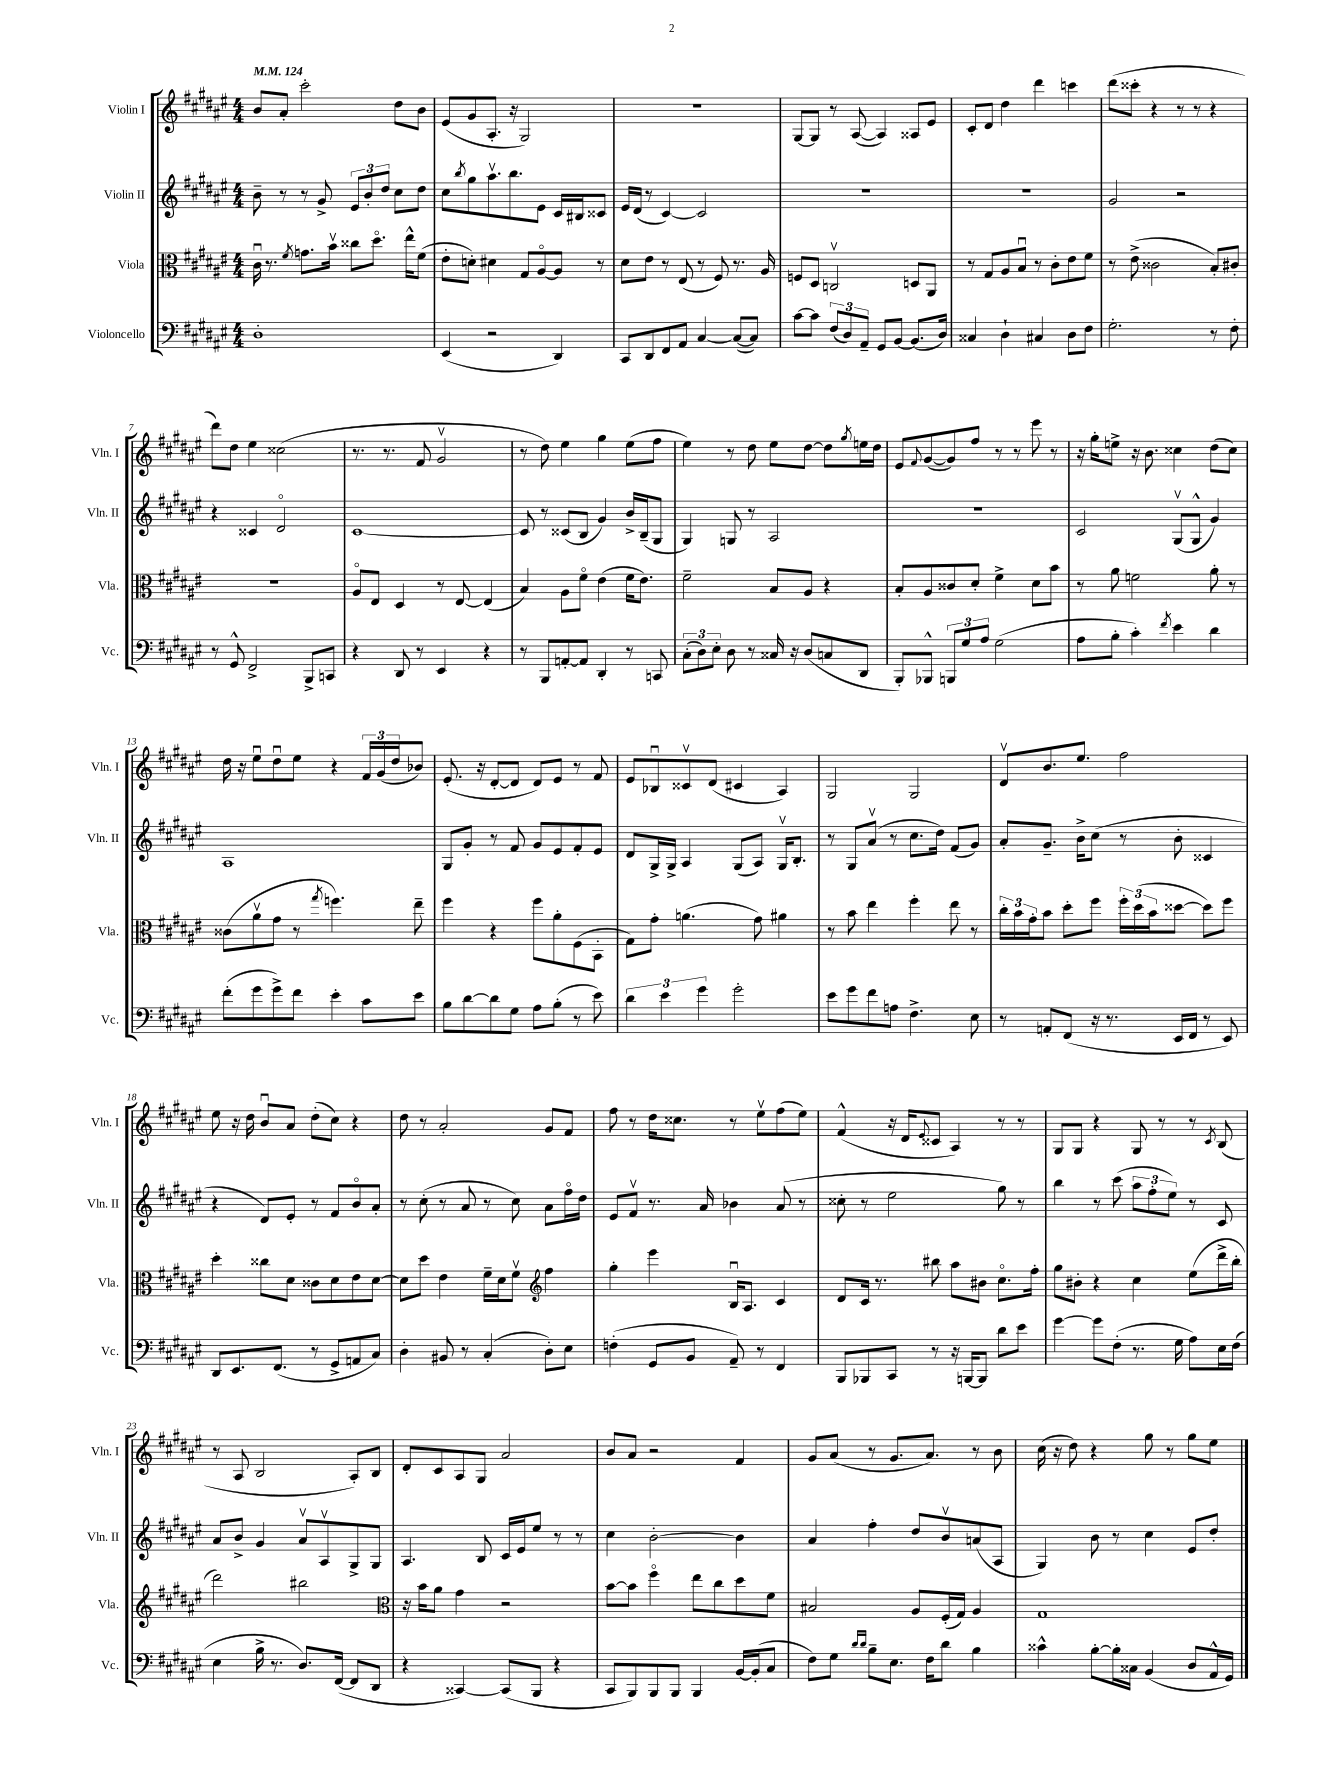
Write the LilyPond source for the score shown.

<<
\new StaffGroup <<
\new Staff = "s0" \with { instrumentName = "Violin I" shortInstrumentName = "Vln. I" } {
    \clef treble \key fis \major \numericTimeSignature \time 4/4 \tempo 4 = 124
    b'8 ais'8-. cis'''2-. dis''8 b'8 |
    eis'8( gis'8 ais8.-. r16 gis2) |
    r1 |
    gis8~ gis8 r8 ais8~( ais4) aisis8 eis'8 |
    cis'8-. dis'8 dis''4 dis'''4 c'''4 |
    dis'''8( cisis'''8-. r4 r8 r8 r4 |
    dis'''8) dis''8 eis''4 cisis''2( |
    r8. r8. fis'8 gis'2\upbow |
    r8 dis''8) eis''4 gis''4 eis''8( fis''8 |
    eis''4) r8 dis''8 eis''8 dis''8~ dis''8 \acciaccatura { gis''8 } e''16 dis''16 |
    eis'8 \appoggiatura { fis'8 } gis'8~( gis'8) fis''8 r8 r8 eis'''8 r8 |
    r16 gis''16-. e''8-> r16 b'8. cisis''4 dis''8( cisis''8) |
    dis''16 r16 eis''8\downbow dis''8\downbow eis''8 r4 \tuplet 3/2 { fis'16 gis'16( dis''16 } bes'8) |
    eis'8.-.( r16 dis'8~-. dis'8 dis'8) eis'8 r8 fis'8 |
    eis'8 bes8\downbow cisis'8\upbow dis'8( cis'4 ais4) |
    gis2 gis2 |
    dis'8\upbow b'8. eis''8. fis''2 |
    eis''8 r16 dis''16 b'8\downbow ais'8 dis''8-.( cis''8) r4 |
    dis''8 r8 ais'2-. gis'8 fis'8 |
    fis''8 r8 dis''16 cisis''8. r8 eis''8\upbow fis''8( eis''8) |
    fis'4-^( r16 dis'16 \appoggiatura { eis'8 } cisis'8 ais4) r8 r8 |
    gis8 gis8 r4 gis8 r8 r8 \acciaccatura { cis'8 } b8( |
    r8 ais8 b2 ais8-.) b8 |
    dis'8-. cis'8 ais8 gis8 ais'2 |
    b'8 ais'8 r2 fis'4 |
    gis'8 ais'8( r8 gis'8. ais'8.) r8 b'8 |
    cis''16( r16 dis''8) r4 gis''8 r8 gis''8 eis''8 \bar "|." |
}
\new Staff = "s1" \with { instrumentName = "Violin II" shortInstrumentName = "Vln. II" } {
    \clef treble \key fis \major \numericTimeSignature \time 4/4
    b'8-- r8 r8 gis'8-> \tuplet 3/2 { eis'8 b'8-. dis''8 } cis''8 dis''8 |
    cis''8 \acciaccatura { b''8 } gis''8 ais''8.\upbow b''8. eis'8 cis'16 bis16 cisis'8 |
    eis'16 dis'16( r8 cis'4~) cis'2 |
    R1 |
    R1 |
    gis'2 r2 |
    r4 cisis'4 dis'2\flageolet |
    cis'1~ |
    cis'8 r8 cisis'8( b8 gis'4) b'16-> b16--( gis8 |
    gis4) g8 r8 ais2 |
    r1 |
    cis'2 gis8\upbow( gis8-^ gis'4) |
    ais1 |
    gis8 gis'8-. r8 fis'8 gis'8 eis'8 fis'8-. eis'8 |
    dis'8 gis16-> gis16-> ais4 gis8( ais8) gis16\upbow b8.-. |
    r8 gis8 ais'8\upbow( r8 cis''8. dis''16) fis'8( gis'8) |
    ais'8-. gis'8.-- b'16-> cis''8( r8 b'8-. cisis'4 |
    r4 dis'8) eis'8-. r8 fis'8 b'8\flageolet ais'8-. |
    r8 cis''8-.( r8 ais'8 r8 cis''8) ais'8 fis''16\flageolet dis''16 |
    eis'8 fis'8\upbow r8. ais'16 bes'4 ais'8( r8 |
    cisis''8-. r8 eis''2 gis''8) r8 |
    b''4 r8 cis'''8( \tuplet 3/2 { ais''8 fis''8-. eis''8) } r8 cis'8 |
    ais'8 b'8-> gis'4 ais'8\upbow ais8\upbow gis8-> gis8 |
    ais4. b8 cis'16 eis'16 eis''8 r8 r8 |
    cis''4 b'2~-. b'4 |
    ais'4 fis''4-. dis''8 b'8\upbow a'8( ais8 |
    gis4) b'8 r8 cis''4 eis'8 dis''8-. \bar "|." |
}
\new Staff = "s2" \with { instrumentName = "Viola" shortInstrumentName = "Vla." } {
    \clef alto \key fis \major \numericTimeSignature \time 4/4
    cis'16\downbow r8. \acciaccatura { fis'8 } g'8. b'16\upbow cisis''8 dis''8.\flageolet eis''16-^ fis'8( |
    eis'8-. d'8-.) dis'4 gis8 ais8~\flageolet ais8 r8 |
    dis'8 eis'8 r8 eis8( r8 fis8) r8. ais16 |
    f8 dis8 c2\upbow d8 ais,8 |
    r8 gis8 ais8 b8\downbow r8 cis'8-. eis'8 fis'8 |
    r8 eis'8->( cisis'2 b8-.) cis'8-. |
    R1 |
    ais8\flageolet eis8 dis4 r8 eis8~ eis4( |
    b4) ais8 fis'8\flageolet eis'4( fis'16 eis'8.) |
    fis'2-- b8 ais8 r4 |
    b8-. ais8 cisis'8 dis'8-. fis'4-> dis'8 b'8 |
    r8 ais'8 f'2 ais'8-. r8 |
    cisis'8( ais'8\upbow gis'8 r8 \acciaccatura { gis''8 } f''4.) eis''8-- |
    fis''4 r4 fis''8 ais'8-. fis8( b,8-. |
    gis8) gis'8-. a'4.( gis'8) ais'4 |
    r8 b'8 eis''4 fis''4-. eis''8 r8 |
    \tuplet 3/2 { cis''16-. b'16 gis'16-. } b'8 dis''8-. fis''8 \tuplet 3/2 { fis''16-. dis''16( b'16 } disis''8~ disis''8) fis''8 |
    dis''4-. cisis''8 dis'8 cisis'8 dis'8 eis'8 dis'8~ |
    dis'8 dis''8 eis'4 fis'16-- dis'16 fis'8\upbow \clef treble fis''4 |
    gis''4-. eis'''4 b16\downbow ais8. cis'4 |
    dis'8 cis'16 r8. bis''8 ais''8 bis'8 cis''8.\flageolet fis''16-. |
    gis''8 bis'8-. r4 cis''4 eis''8( dis'''16-> b''16-. |
    dis'''2) bis''2 |
    \clef alto r16 b'16 ais'8 gis'4 r2 |
    b'8~ b'8 fis''4\flageolet eis''8 cis''8 dis''8 fis'8 |
    bis2 ais8 fis16-.( gis16) ais4 |
    gis1 \bar "|." |
}
\new Staff = "s3" \with { instrumentName = "Violoncello" shortInstrumentName = "Vc." } {
    \clef bass \key fis \major \numericTimeSignature \time 4/4
    dis1-. |
    eis,4( r2 dis,4) |
    cis,8 dis,8 fis,8 ais,8 cis4~ cis8~( cis8) |
    cis'8~ cis'8 \tuplet 3/2 { fis8( dis8) ais,8-- } gis,8 b,8~ b,8.( dis16) |
    cisis4 dis4-! cis4 dis8 fis8 |
    gis2.-. r8 fis8-. |
    r8 gis,8-^ fis,2-> b,,8-> c,8 |
    r4 dis,8 r8 eis,4 r4 |
    r8 b,,8 a,8~-. a,8 dis,4-. r8 c,8 |
    \tuplet 3/2 { cis8-.( dis8) eis8-. } dis8 r8 cisis16 r16 dis8( c8 dis,8 |
    b,,8-.) bes,,8-^ \tuplet 3/2 { b,,8 gis8 ais8 } gis2( |
    ais8 b8-. cis'4-.) \acciaccatura { fis'8 } eis'4 dis'4 |
    fis'8-.( gis'8 gis'8->) fis'8 eis'4-. cis'8 eis'8 |
    b8 dis'8~ dis'8 gis8 ais8 b8-.( r8 eis'8) |
    \tuplet 3/2 { dis'4 eis'4 gis'4 } gis'2-. |
    eis'8 gis'8 fis'8 a8 fis4.-> eis8 |
    r8 a,8-. fis,8( r16 r8. eis,16 fis,16 r8 eis,8) |
    dis,8 eis,8. fis,8.( r8 gis,8-> a,8 cis8) |
    dis4-. bis,8 r8 cis4-.( dis8-.) eis8 |
    f4-.( gis,8 b,8 ais,8--) r8 fis,4 |
    b,,8 bes,,8 cis,8 r8 r16 b,,16~ b,,8 dis'8 eis'8 |
    gis'4~ gis'8 fis8-.( r8. gis16 ais8) eis16 fis16( |
    eis4 b16-> r8. dis8.) fis,16~( fis,8 dis,8 |
    r4 cisis,4~) cisis,8( b,,8 r4 |
    cis,8 b,,8) b,,8 b,,8 b,,4 b,16~ b,16-.( cis8 |
    fis8) gis8 \grace { dis'16 dis'16 } b8-- eis8. fis16 dis'8 b4 |
    cisis'4-^ b8~-. b16-. cisis16 b,4( dis8 ais,16-^ gis,16) \bar "|." |
}
>>
>>
